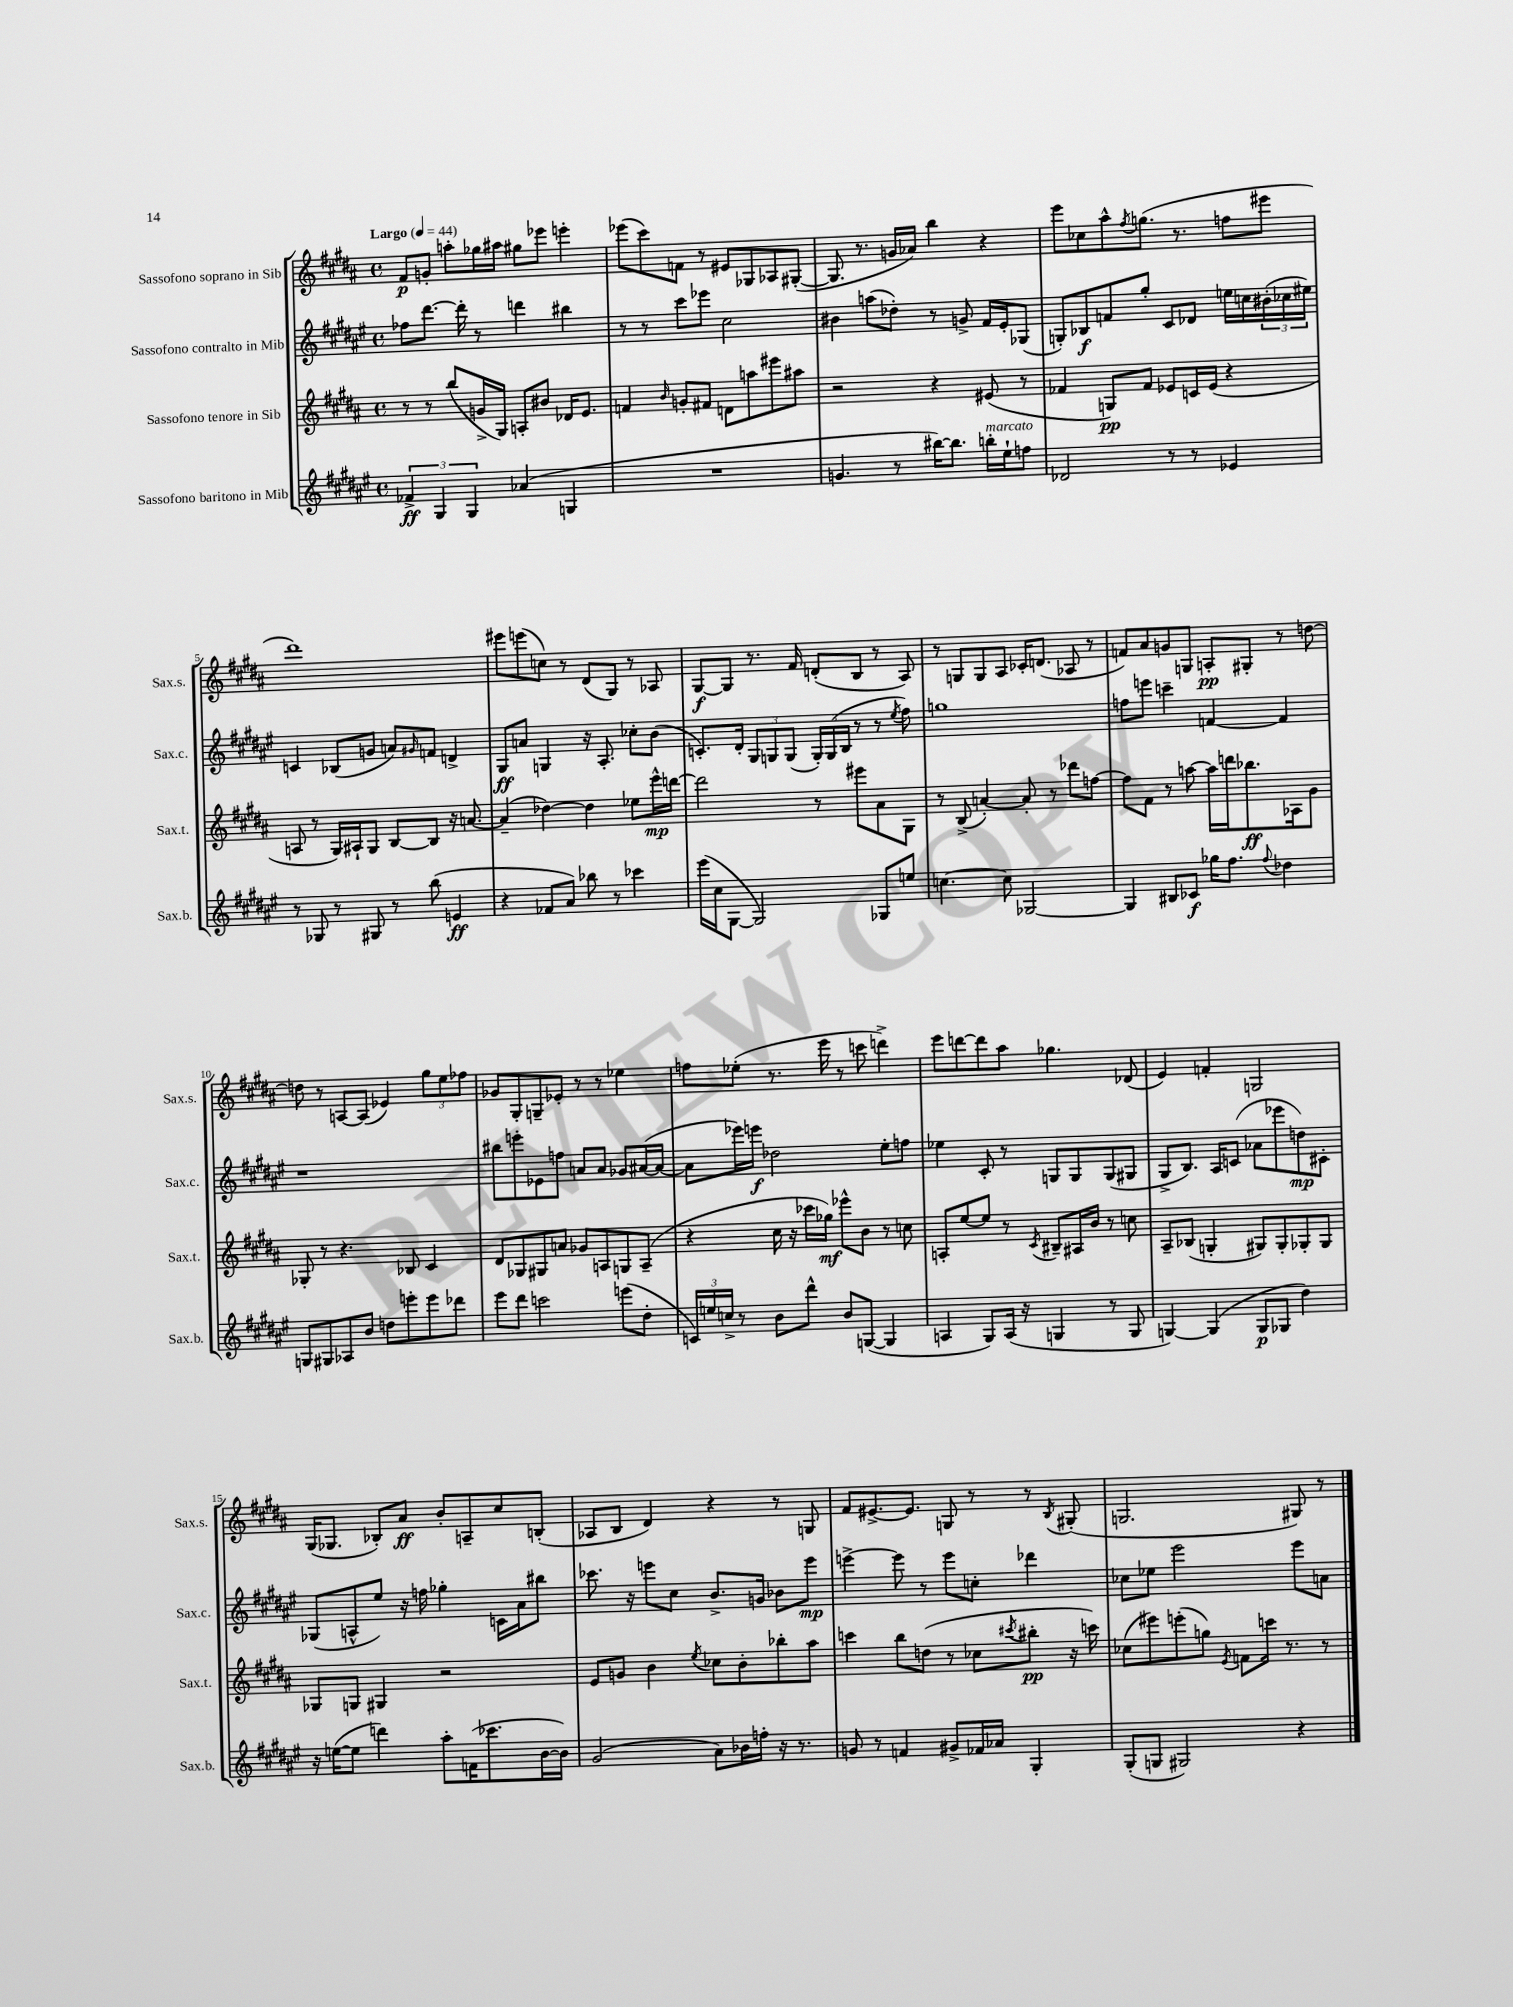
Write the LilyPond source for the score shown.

<<
\new StaffGroup <<
\new Staff = "s0" \with { instrumentName = "Sassofono soprano in Sib" shortInstrumentName = "Sax.s." } {
    \clef treble \key b \major \defaultTimeSignature \time 4/4 \tempo "Largo" 4 = 44
    fis'8\p g'8-. a''8-. ges''16 ais''16 gis''8 ees'''8 e'''4-. |
    ees'''8( cis'''8) f'8 r8 eis'8 ges8 aes8 gis8~-.( |
    gis8. r8. g'16 aes'16) b''4 r4 |
    e'''8 ces''8 ais''8-^ \acciaccatura { fis''8 } g''8.( r8. f''8 eis'''8 |
    dis'''1) |
    eis'''8 e'''8( c''8) r8 dis'8( gis8) r8 aes8 |
    gis8~\f gis8 r8. fis'16 d'8-.( b8 r8 ais8) |
    r8 g8 g8 ais8 ces'16-. d'8.( aes8 r8 |
    f'8) ais'8 g'8 g8 a8-.\pp gis8-. r8 d''8~ |
    d''8 r8 a8~ a8( ees'4) \tuplet 3/2 { gis''8 e''8 fes''8 } |
    ges'8 gis8-. g8-- ees'8-. r8 r8 ees''4 |
    f''8 ees''8-.( r8. e'''16 r8 c'''8 d'''4->) |
    e'''8 d'''8~ d'''8 ais''8 ges''4. des'8( |
    e'4) f'4-. g2 |
    gis16( ges8. bes8-.) ais'8\ff b'8-. a8-- cis''8 b8-.( |
    aes8 b8 dis'4) r4 r8 g8 |
    fis'8 eis'8.~-> eis'8. g8 r8 r8 \acciaccatura { b8 } gis8-.( |
    g2. gis8) r8 \bar "|." |
}
\new Staff = "s1" \with { instrumentName = "Sassofono contralto in Mib" shortInstrumentName = "Sax.c." } {
    \clef treble \key fis \major \defaultTimeSignature \time 4/4
    fes''8 dis'''8.~ dis'''16-. r8 d'''4 bis''4 |
    r8 r8 cis'''8 ees'''8 cis''2 |
    bis'4 a''8( des''8-.) r8 g'8-> fis'16 eis'16-. ges8( |
    g8-.) bes8\f f'8 gis''8-. cis'8 des'8 e''16 c''16 \tuplet 3/2 { bis'16-.( ces''16 eis''16) } |
    c'4 bes8( g'8 a'8) \grace { gis'16 } f'8 d'4-> |
    gis8\ff a'8 g4 r16 ais8.-. ces''8-. b'8( |
    c'8.-.) dis'16-. \tuplet 3/2 { gis8 g8 g8( } \tuplet 3/2 { g16-.) g16( b16 } r8 r8 \acciaccatura { eis''8 } fis''8) |
    g''1 |
    f''8 e'''8 c'''4-- f'4~ f'4 |
    r1 |
    bis''8 e'''8-. ees'8 f''8 a'8 a'8 ges'8 ais'16~( ais'16~ |
    ais'8 ees'''16) e'''16\f des''2 eis''8-. f''8 |
    ees''4 cis'8-. r8 g8 g8 g8( gis8 |
    gis8-> b8.) ais16 c'8( aes'8 ees'''8 d''8\mp) cis'8-. |
    ges8( a8-^ eis''8) r16 f''16 ges''4-. c'16 ais'16 bis''8 |
    ces'''8. r16 e'''8 cis''8 b'8.-> g'16 bes'8 e'''8\mp |
    e'''4~-> e'''8 r8 e'''8 c''8-. des'''4 |
    ces''8 ees''8 eis'''2 eis'''8 a'8 \bar "|." |
}
\new Staff = "s2" \with { instrumentName = "Sassofono tenore in Sib" shortInstrumentName = "Sax.t." } {
    \clef treble \key b \major \defaultTimeSignature \time 4/4
    r8 r8 b''8( g'16-> gis16) a8-. bis'8 des'16 e'8. |
    f'4 \grace { b'16 } g'8-. fis'8 d'8 a''8 eis'''8 ais''8 |
    r2 r4 eis'8( r8 |
    fes'4 g8\pp) fes'8 ees'8 c'16 ees'16( r4 |
    a8 r8 gis16) ais16-! gis8 b8~ b8 r16 a'8.~ |
    a'4--( des''4~) des''4 ees''8 e'''16-^\mp d'''16~ |
    d'''2 r8 eis'''8 ais'8 gis8 |
    r8 b8->( a'4~-.) a'8-. r8 des'''8 f''8~ |
    f''8 fis'8 r8 a''8~ a''16 d'''16 bes''8.\ff aes16 gis'8 |
    ges8-. r8 r4. bes8 cis'4 |
    dis'8 ges8 gis8 a'8 ges'8 a8 g8 a8--( |
    r4 cis''16 r16 ces'''16 ges''16\mf) ees'''8-^ b'8 r8 c''8 |
    a8-. e''8~ e''8 r8 \acciaccatura { cis'8 } bis8-- ais16 b'16 r8 c''8 |
    ais8-- bes8( g4-. gis8) gis8-. ges8-. ges8 |
    ges8 g8 gis4 r2 |
    e'8 g'8 b'4 \acciaccatura { e''8 } ces''8 b'8-. bes''8-. ais''8 |
    c'''4 b''8 d''8( r8 ces''8 \acciaccatura { cis'''8 } bis''8-.\pp r16 c'''16) |
    ces''8( eis'''8) e'''8-.( g''8) \acciaccatura { e'8 } f'8 c'''16 r8. r8 \bar "|." |
}
\new Staff = "s3" \with { instrumentName = "Sassofono baritono in Mib" shortInstrumentName = "Sax.b." } {
    \clef treble \key fis \major \defaultTimeSignature \time 4/4
    \tuplet 3/2 { fes'4->\ff gis4 gis4 } aes'4( g4 |
    R1 |
    g'4. r8 bis''16~) bis''8. b''16-.^\markup { \italic "marcato" } eis''16-! f''8 |
    des'2 r8 r8 ees'4 |
    r8 ges8 r8 gis8 r8 b''8( e'4\ff |
    r4 fes'8 ais'8) bes''8 r8 ces'''4 |
    eis'''16( cis''16 gis8~ gis2) ges8 e''8 |
    c''4.~ c''8 ges2~ |
    ges4 bis8 ces'8\f ges''16 fis''8. \appoggiatura { fis''8 } des''4 |
    g8 gis8 aes8 b'8 d''8 e'''8-. e'''8 des'''8 |
    eis'''8 dis'''8 c'''2 e'''8( dis''8-. |
    \tuplet 3/2 { c'16) e''16 c''16-> } r8 b'8 dis'''8-^ b'8 g8~( g4 |
    a4 gis8) a16( r16 g4 r8 g8 |
    g4~) g4( g8\p ges8 dis''4) |
    r16 e''16~( e''8 d'''4) ais''8-. f'16( ces'''8. b'16~ b'16) |
    gis'2( ais'8) bes'16 f''16-. r16 r8. |
    g'8 r8 f'4 gis'8-> fes'16 aes'16 gis4-. |
    gis8-.( g8 gis2) r4 \bar "|." |
}
>>
>>
